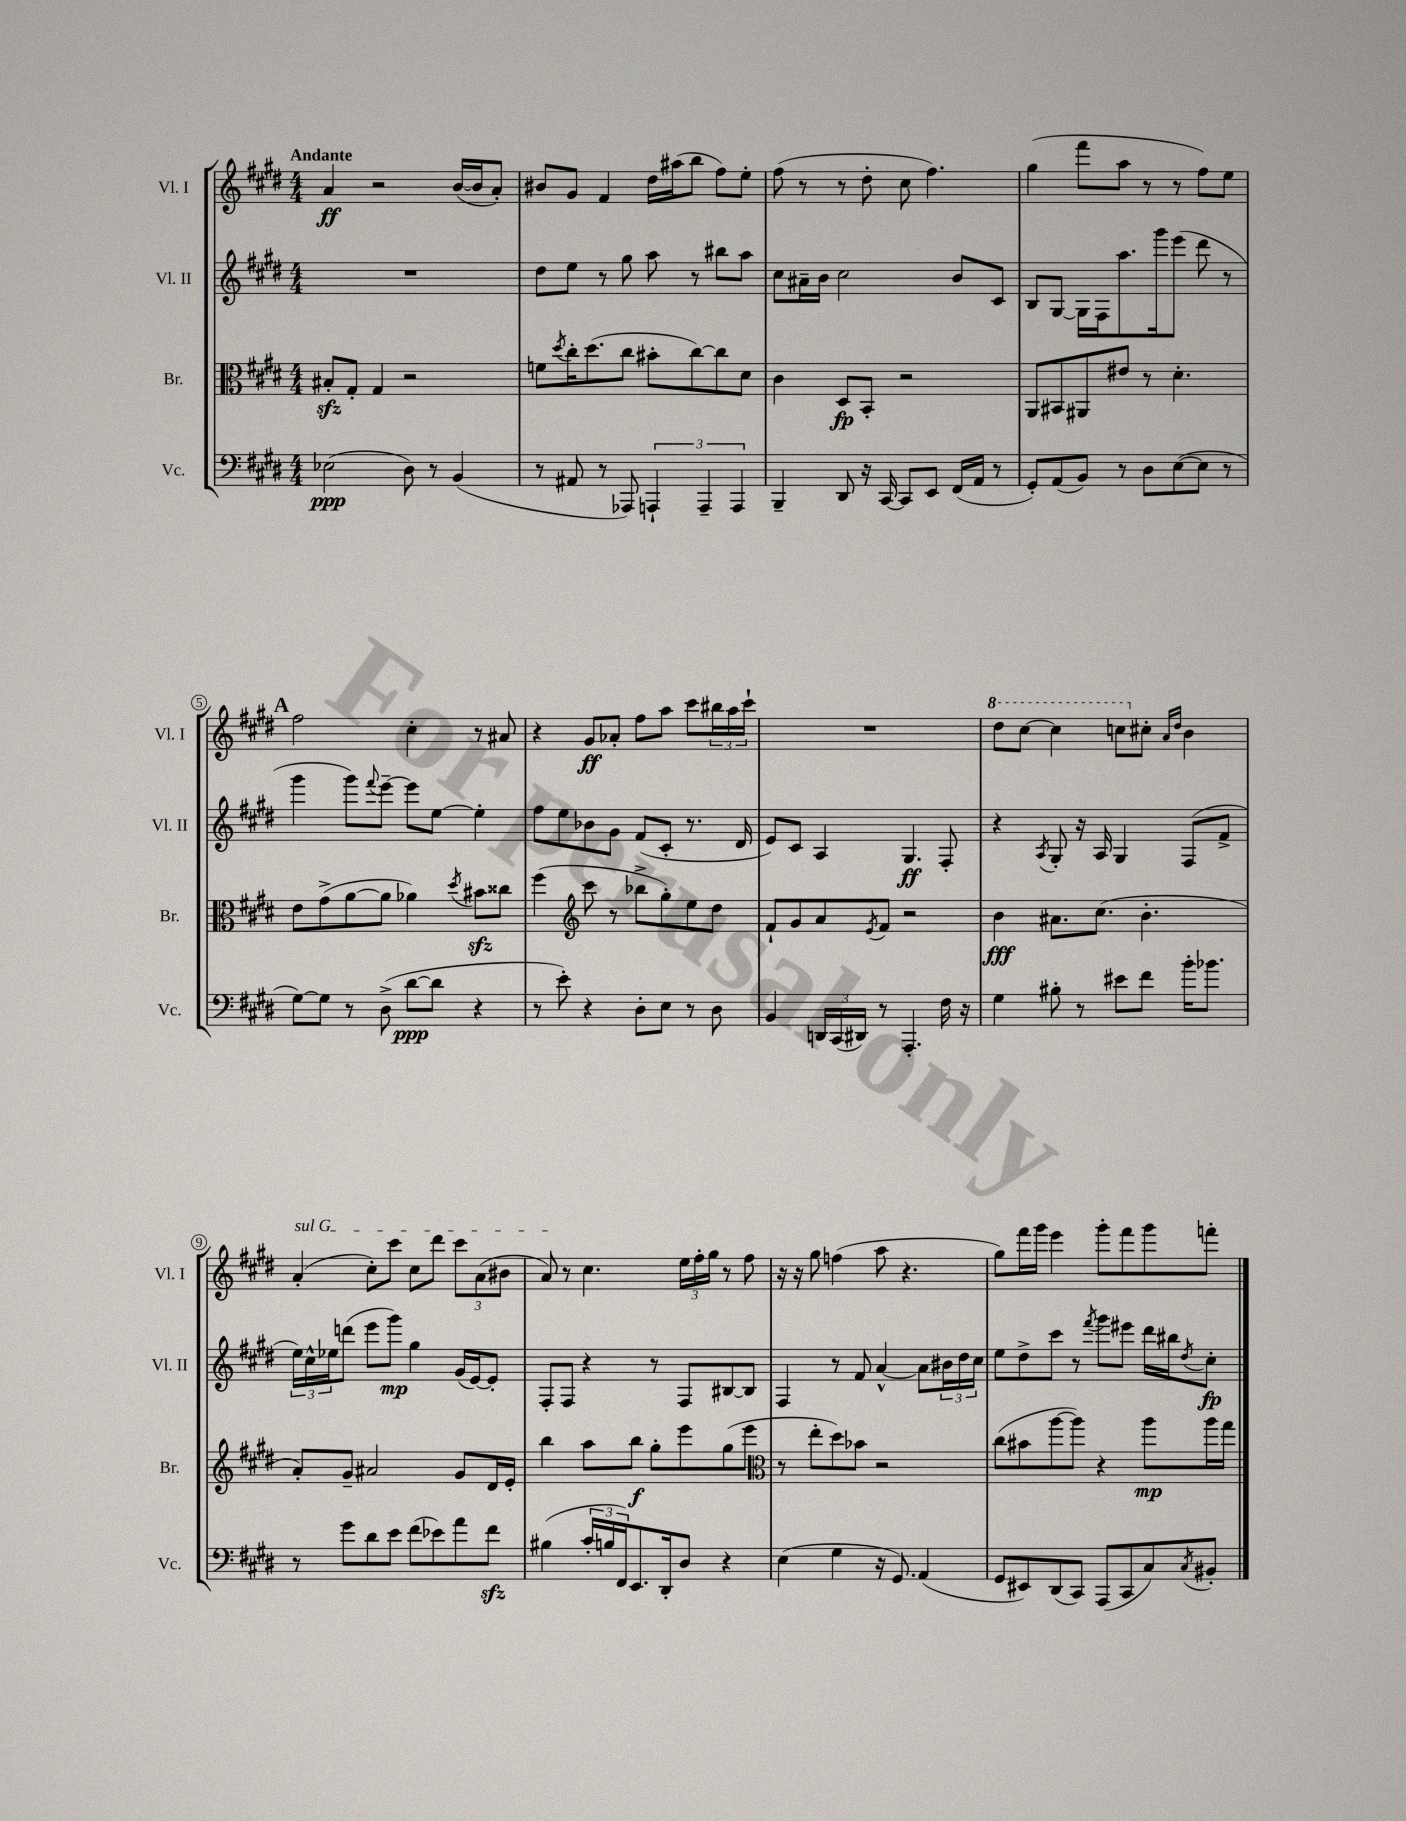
<<
\new StaffGroup <<
\new Staff = "s0" \with { instrumentName = "Vl. I" shortInstrumentName = "Vl. I" } {
    \clef treble \key e \major \numericTimeSignature \time 4/4 \tempo "Andante"
    a'4\ff r2 b'16~( b'16 a'8-.) |
    bis'8 gis'8 fis'4 dis''16 ais''16( b''8 fis''8) e''8-. |
    fis''8( r8 r8 dis''8-. cis''8 fis''4.) |
    gis''4( fis'''8 a''8 r8 r8 fis''8) e''8 |
    \mark \markup { \bold "A" } fis''2 cis''4-. r8 ais'8 |
    r4 gis'8\ff aes'8-. fis''8 a''8 cis'''8 \tuplet 3/2 { bis''16 a''16 cis'''16-! } |
    R1 |
    \ottava #1 dis'''8 cis'''8~ cis'''4 c'''8 \ottava #0 cis''!8-. \grace { a'16 dis''16 } b'4 |
    \once \override TextSpanner.bound-details.left.text = \markup { \italic "sul G" } a'4-.\startTextSpan( cis''8-.) cis'''8 cis''8 dis'''8 \tuplet 3/2 { cis'''8 a'8( bis'8 } |
    a'8\stopTextSpan) r8 cis''4. \tuplet 3/2 { e''16 fis''16-. gis''16 } r8 fis''8 |
    r16 r16 gis''8 f''4( a''8 r4. |
    gis''8) fis'''16 gis'''16 e'''4 gis'''8-. fis'''8 gis'''8 f'''8-. \bar "|." |
}
\new Staff = "s1" \with { instrumentName = "Vl. II" shortInstrumentName = "Vl. II" } {
    \clef treble \key e \major \numericTimeSignature \time 4/4
    R1 |
    dis''8 e''8 r8 gis''8 a''8 r8 bis''8 a''8 |
    cis''8 ais'16-- b'16 cis''2 b'8 cis'8 |
    b8 gis8~ gis16 fis16 a''8. gis'''16 e'''8( dis'''8 r8 |
    \mark \markup { \bold "A" } gis'''4 gis'''8) \appoggiatura { fis'''8 } e'''8~-- e'''8 e''8~ e''4-. |
    fis''8 e''8 bes'8 gis'8 fis'8( cis'8-. r8. dis'16 |
    e'8) cis'8 a4 gis4.\ff fis8-. |
    r4 \acciaccatura { a8 } gis8-. r16 a16 gis4 fis8( fis'8-> |
    \tuplet 3/2 { e''16) cis''16-^ ees''16 } d'''8( e'''8 gis'''8\mp) gis''4 gis'16( e'16~) e'8-. |
    fis8-. fis8 r4 r8 fis8 bis8~ bis8 |
    fis4 r8 fis'8 a'4~-^ a'8 \tuplet 3/2 { bis'16 dis''16 cis''16 } |
    e''8 dis''8-> cis'''8 r8 \acciaccatura { fis'''8 } gis'''8 eis'''8 dis'''16 bis''16 \acciaccatura { dis''8 } cis''8-.\fp \bar "|." |
}
\new Staff = "s2" \with { instrumentName = "Br." shortInstrumentName = "Br." } {
    \clef alto \key e \major \numericTimeSignature \time 4/4
    bis8-.\sfz gis8-. gis4 r2 |
    f'8 \acciaccatura { dis''8 } cis''16-. dis''8.( cis''8 bis'8-. cis''8~) cis''8 dis'8 |
    cis'4 dis8\fp b,8-. r2 |
    a,8 bis,8 ais,8 eis'8 r8 dis'4.-. |
    \mark \markup { \bold "A" } e'8 gis'8->( a'8~ a'8 aes'4) \acciaccatura { dis''8 } bis'8\sfz cisis''8 |
    fis''4( \clef treble cis'''8 r8 bes''8-> gis''8-.) e''8 dis''8 |
    fis'8-! gis'8 a'8 \acciaccatura { e'8 } fis'8 r2 |
    b'4\fff ais'8. cis''8.( b'4.-. |
    a'8-.) gis'8-- ais'2 gis'8 dis'16 e'16-. |
    b''4 a''8 b''8\f gis''8-. e'''8 gis''8( e'''8 |
    \clef alto r8 e''8-. dis''8) bes'8 r2 |
    cis''8( bis'8 a''8~ a''8) r4 a''8\mp a''16 gis''16 \bar "|." |
}
\new Staff = "s3" \with { instrumentName = "Vc." shortInstrumentName = "Vc." } {
    \clef bass \key e \major \numericTimeSignature \time 4/4
    ees2\ppp( dis8) r8 b,4( |
    r8 ais,8 r8 aes,,8) \tuplet 3/2 { a,,4-! a,,4-- a,,4 } |
    b,,4-- dis,8 r16 cis,16~ cis,8 e,8 fis,16( a,16 r8 |
    gis,8-.) a,8( b,8) r8 dis8 e8~( e8 r8 |
    \mark \markup { \bold "A" } gis8~) gis8 r8 dis8->( dis'8~\ppp dis'8 r4 |
    r8 e'8-.) r4 dis8-. e8 r8 dis8 |
    b,4 \tuplet 3/2 { d,16 cis,16( dis,16) } r8 a,,4.-. fis16 r16 |
    gis4 bis8-. r8 eis'8 fis'8 b'16-. bes'8. |
    r8 gis'8 dis'8 e'8 fis'8( ees'8) a'8 fis'8\sfz |
    bis4( \tuplet 3/2 { cis'16-. b16 fis,16) } e,8. dis,16-. dis8 r4 |
    e4( gis4 r16 gis,8.) a,4( |
    gis,8 eis,8) dis,8( cis,8) a,,8( cis,8 cis8) \acciaccatura { cis8 } bis,8-. \bar "|." |
}
>>
>>
\layout { \context { \Score \override BarNumber.stencil = #(make-stencil-circler 0.1 0.3 ly:text-interface::print) } }
